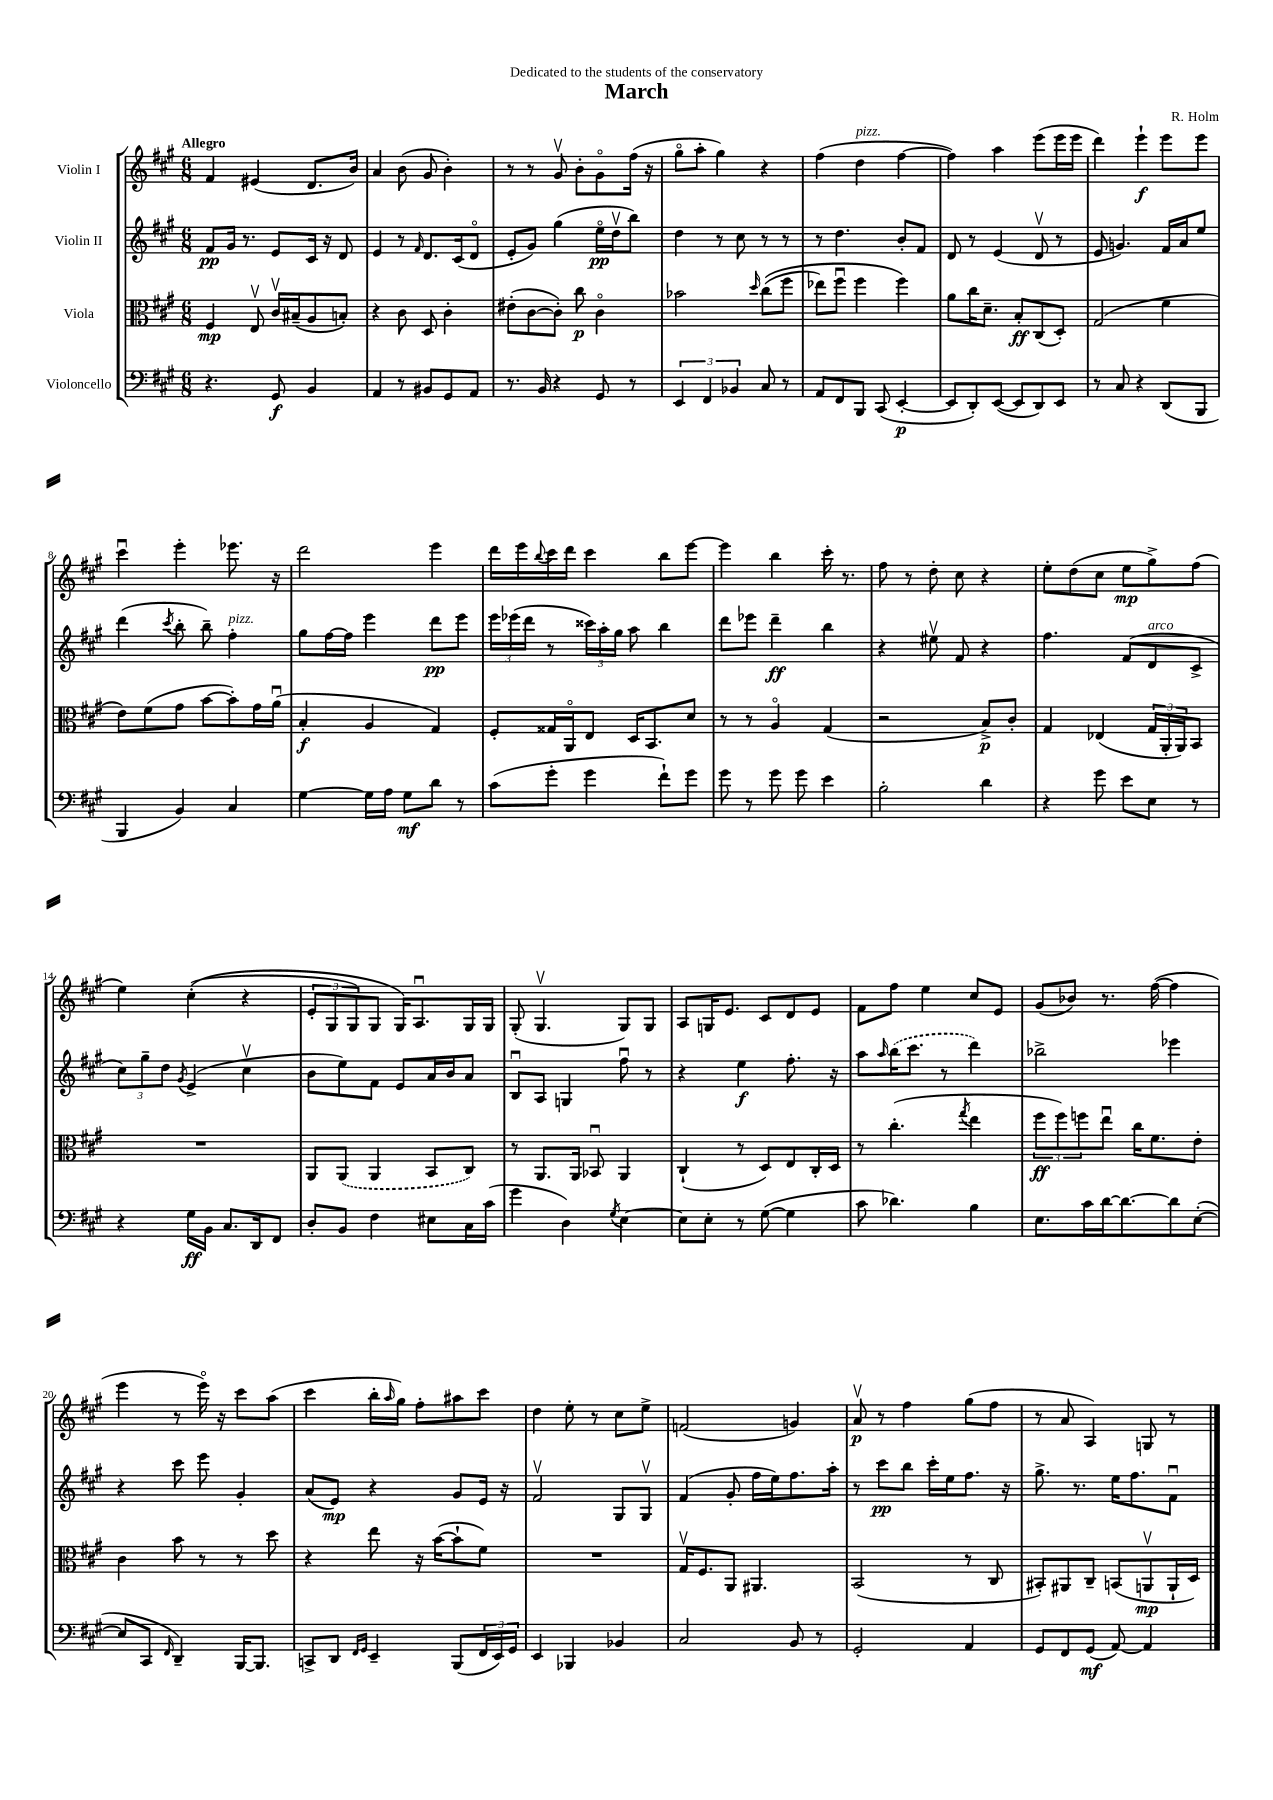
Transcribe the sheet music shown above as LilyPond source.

\header { title = "March" composer = "R. Holm" dedication = "Dedicated to the students of the conservatory" }
<<
\new StaffGroup <<
\new Staff = "s0" \with { instrumentName = "Violin I" } {
    \clef treble \key a \major \numericTimeSignature \time 6/8 \tempo "Allegro"
    fis'4 eis'4( d'8. b'16) |
    a'4 b'8( gis'8 b'4-.) |
    r8 r8 gis'8\upbow b'8-. gis'8\flageolet fis''16( r16 |
    gis''8\flageolet a''8-. gis''4) r4 |
    fis''4( d''4^\markup { \italic "pizz." } fis''4~ |
    fis''4) a''4 e'''8( e'''16 e'''16 |
    d'''4) e'''4-!\f e'''8 e'''8 |
    cis'''4\downbow e'''4-. ees'''8. r16 |
    d'''2 e'''4 |
    d'''16 e'''16 \appoggiatura { b''8 } cis'''16 d'''16 cis'''4 b''8 e'''8~ |
    e'''4 b''4 cis'''16-. r8. |
    fis''8 r8 d''8-. cis''8 r4 |
    e''8-. d''8( cis''8 e''8\mp gis''8->) fis''8( |
    e''4) cis''4-.(\( r4 |
    \tuplet 3/2 { e'8-. gis8 gis8) } gis8 gis16\) a8.\downbow gis16 gis16 |
    gis8-.( gis4.\upbow gis8) gis8 |
    a8 g16 e'8. cis'8 d'8 e'8 |
    fis'8 fis''8 e''4 cis''8 e'8 |
    gis'8( bes'8) r8. fis''16~( fis''4 |
    e'''4 r8 e'''16\flageolet) r16 cis'''8 a''8( |
    cis'''4 b''16-. \grace { a''16 } gis''16) fis''8-. ais''8 cis'''8 |
    d''4 e''8-. r8 cis''8 e''8-> |
    f'2( g'4) |
    a'8\upbow\p r8 fis''4 gis''8( fis''8 |
    r8 a'8 a4) g8 r8 \bar "|." |
}
\new Staff = "s1" \with { instrumentName = "Violin II" } {
    \clef treble \key a \major \numericTimeSignature \time 6/8
    fis'8\pp gis'16 r8. e'8 cis'16 r16 d'8 |
    e'4 r8 \grace { fis'16 } d'8. cis'16( d'8\flageolet |
    e'8-. gis'8) gis''4( e''16\flageolet\pp d''16\upbow b''8) |
    d''4 r8 cis''8 r8 r8 |
    r8 d''4. b'8-. fis'8 |
    d'8 r8 e'4( d'8\upbow r8 |
    e'8 g'4.) fis'16 a'16 e''8 |
    d'''4( \acciaccatura { cis'''8 } b''8-. b''8--) fis''4-.^\markup { \italic "pizz." } |
    gis''8 fis''16~ fis''16 e'''4 d'''8\pp e'''8 |
    \tuplet 3/2 { e'''16 ees'''16( d'''16 } r8 \tuplet 3/2 { cisis'''16) a''16-. gis''16 } a''8 b''4 |
    d'''8 ees'''8 d'''4--\ff b''4 |
    r4 eis''8\upbow fis'8 r4 |
    fis''4. fis'8( d'8^\markup { \italic "arco" } cis'8-> |
    \tuplet 3/2 { cis''8) gis''8-- d''8 } \acciaccatura { gis'8 } e'4->( cis''4\upbow |
    b'8 e''8) fis'8 e'8 a'16 b'16 a'8 |
    b8\downbow a8 g4 fis''8\downbow r8 |
    r4 e''4\f fis''8.-. r16 |
    a''8 \grace { a''16 } \once \slurDashed b''16( cis'''8. r8 d'''4) |
    bes''2-> ees'''4 |
    r4 cis'''8 e'''8 gis'4-. |
    a'8( e'8\mp) r4 gis'8 e'16 r16 |
    fis'2\upbow gis8 gis8\upbow |
    fis'4( gis'8-. fis''16 e''16) fis''8. a''16-. |
    r8 cis'''8\pp b''8 cis'''16-. e''16 fis''8. r16 |
    gis''8.-> r8. e''16 fis''8. fis'8\downbow \bar "|." |
}
\new Staff = "s2" \with { instrumentName = "Viola" } {
    \clef alto \key a \major \numericTimeSignature \time 6/8
    fis4\mp e8\upbow cis'16\upbow bis16--( a8 b8-.) |
    r4 cis'8 d8 cis'4-. |
    eis'8-.( cis'8~ cis'8-.) cis''8\p cis'4\flageolet |
    bes'2 \grace { d''16 } cis''8(\( fis''8 |
    ees''8) fis''8\downbow fis''4 fis''4\) |
    a'8 cis''16 d'8.-- b8-.\ff cis8( d8-.) |
    gis2( fis'4 |
    e'8) fis'8( gis'8 b'8~ b'8-.) gis'16 a'16\downbow( |
    b4-.\f a4 gis4) |
    fis8-. gisis16 a,16\flageolet e8 d16 b,8. d'8 |
    r8 r8 a4\flageolet gis4( |
    r2 b8->\p) cis'8-. |
    gis4 ees4( \tuplet 3/2 { gis16 a,16-. a,16) } b,8 |
    R2. |
    a,8 \once \slurDashed a,8( a,4 b,8 cis8) |
    r8 a,8. a,16 bes,8\downbow a,4 |
    cis4-!( r8 d8) e8 cis16-. d16 |
    r8 cis''4.-.( \acciaccatura { gis''8 } e''4 |
    \tuplet 3/2 { fis''8\ff fis''8) f''8 } e''8\downbow cis''16 fis'8. e'8-. |
    cis'4 b'8 r8 r8 d''8 |
    r4 e''8 r16 b'16~( b'8-! fis'8) |
    R2. |
    gis16\upbow fis8. a,8 ais,4. |
    b,2( r8 cis8 |
    bis,8-.) ais,8 cis8-- b,8( a,8\upbow\mp a,16-! d16) \bar "|." |
}
\new Staff = "s3" \with { instrumentName = "Violoncello" } {
    \clef bass \key a \major \numericTimeSignature \time 6/8
    r4. gis,8\f b,4 |
    a,4 r8 bis,8 gis,8 a,8 |
    r8. b,16 r4 gis,8 r8 |
    \tuplet 3/2 { e,4 fis,4 bes,4 } cis8 r8 |
    a,8 fis,8 b,,8 cis,8( e,4~-.\p |
    e,8 d,8-.) e,8~( e,8 d,8) e,8 |
    r8 cis8 r4 d,8( b,,8 |
    b,,4 b,4) cis4 |
    gis4~ gis16 a16 gis8\mf d'8 r8 |
    cis'8( gis'8-. gis'4 fis'8-!) gis'8 |
    gis'8 r8 gis'8 gis'8 e'4 |
    b2-. d'4 |
    r4 gis'8 e'8 e8 r8 |
    r4 gis16\ff b,16 cis8. d,16 fis,8 |
    d8-. b,8 fis4 eis8 cis16 cis'16( |
    gis'4 d4) \acciaccatura { gis8 } e4~ |
    e8 e8-. r8 gis8~( gis4 |
    cis'8 des'4.) b4 |
    e8. cis'16 d'16~ d'8.~ d'8 e8~-.( |
    e8 cis,8 \grace { fis,16 } d,4--) b,,16~ b,,8. |
    c,8-> d,8 \grace { fis,16 gis,16 } e,4-- b,,8( \tuplet 3/2 { fis,16 e,16) gis,16 } |
    e,4 bes,,4 bes,4 |
    cis2 b,8 r8 |
    gis,2-. a,4 |
    gis,8 fis,8 gis,8\mf( a,8~) a,4 \bar "|." |
}
>>
>>
